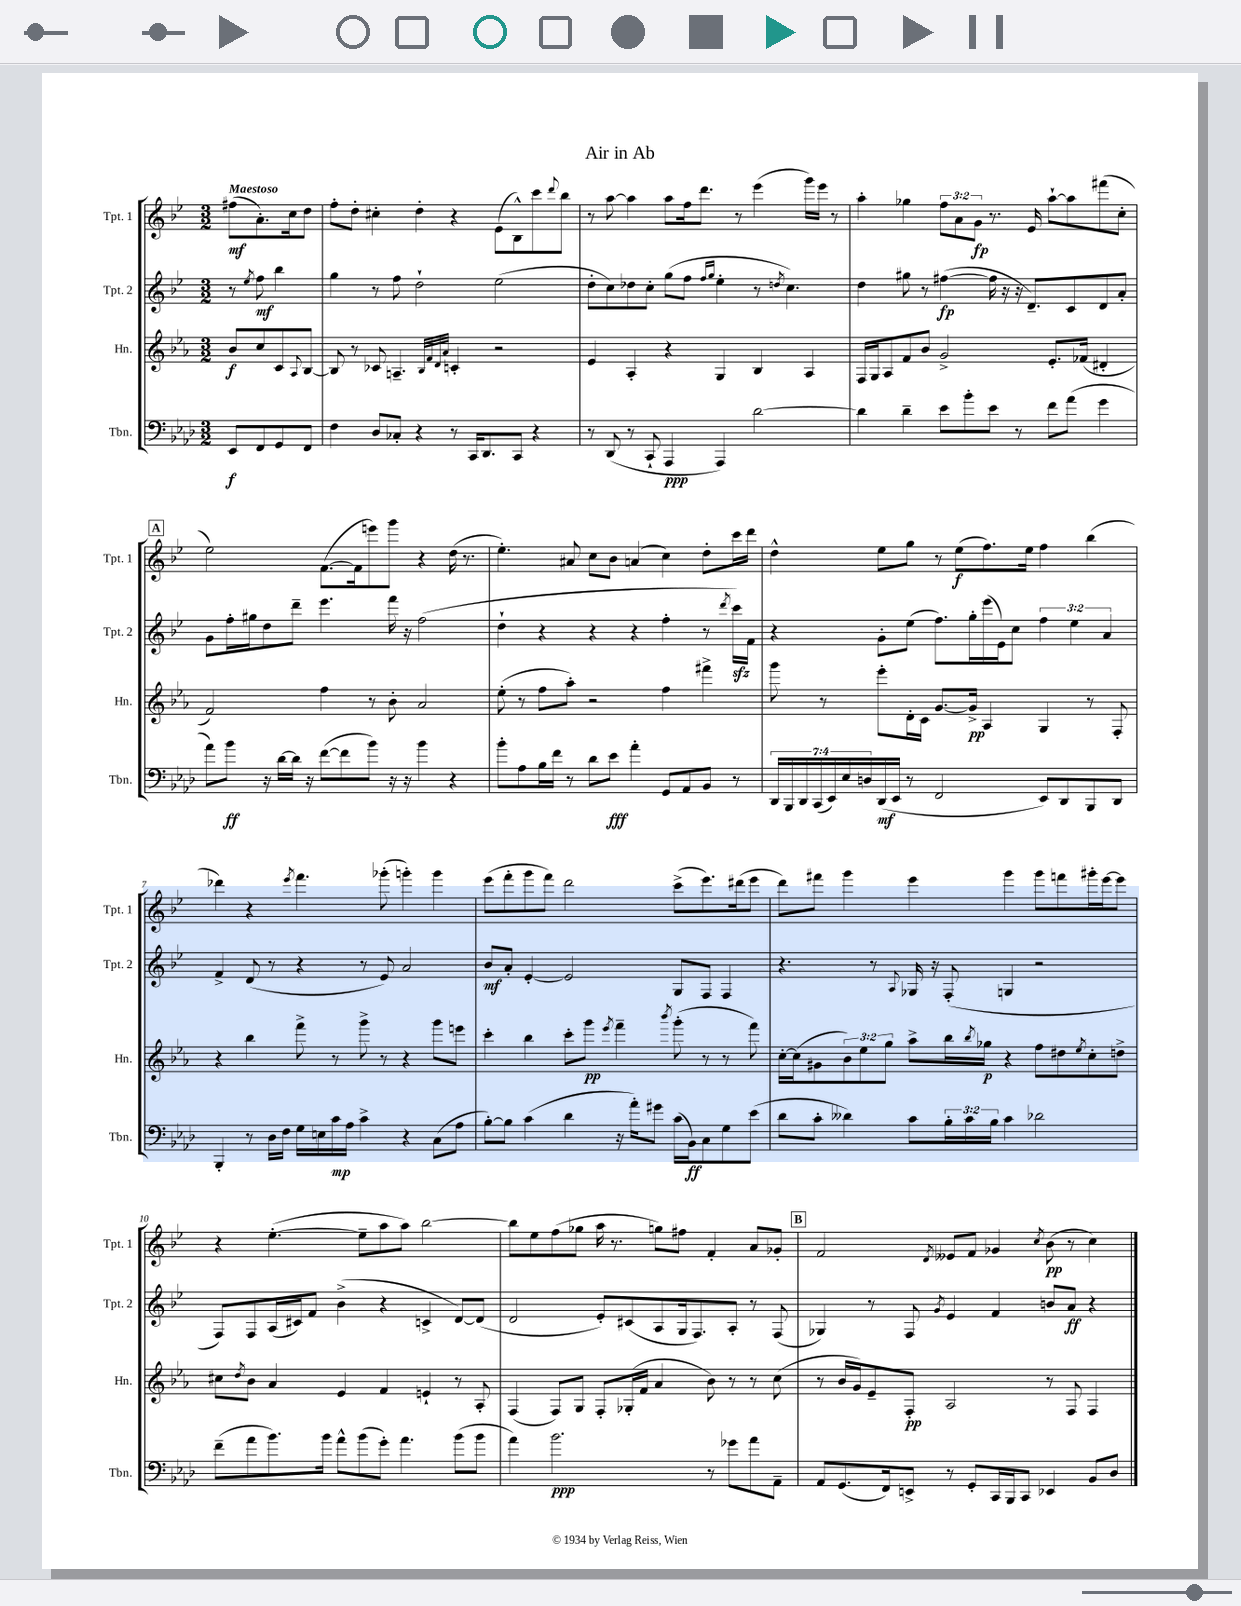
\header { title = "Air in Ab" }
<<
\new StaffGroup <<
\new Staff = "s0" \with { instrumentName = "Tpt. 1" shortInstrumentName = "Tpt. 1" } {
    \clef treble \key bes \major \numericTimeSignature \time 3/2 \override Staff.TupletNumber.text = #tuplet-number::calc-fraction-text \partial 2 \tempo "Maestoso"
    fis''8\mf( a'8.-.) c''16 d''8 |
    f''8-. d''8-. cis''4-. d''4-. r4 ees'8( bes8-^) c'''8 \appoggiatura { d'''8 } bes''8 |
    r8 a''8~ a''4 a''8 f''16 d'''8. r8 ees'''4( g'''16) ees'''16 r8 |
    a''4-. ges''4 \tuplet 3/2 { f''8 a'8 g'8\fp } r8. ees'16 a''8~-! a''8 fis'''8( c''8-. |
    \mark \markup { \box "A" } ees''2) f'8.~( f'16 e'''8) g'''8 r4 d''16( r8. |
    ees''4.-.) ais'8 c''8 bes'8 a'4( c''4) d''8-. c'''16 d'''16 |
    d''4-^ ees''8 g''8 r8 ees''8\f( f''8.) ees''16 f''4 bes''4( |
    des'''4) r4 \acciaccatura { ees'''8 } f'''4. ges'''8-.( g'''4-.) g'''4 |
    ees'''8( f'''8-. g'''8 f'''8) d'''2 c'''8->( ees'''8.) dis'''16( ees'''8 |
    d'''8) fis'''8 g'''4 ees'''4 g'''4 g'''8 f'''8 gis'''16-. ees'''16~ ees'''8 |
    r4 ees''4.~-.( ees''8-- a''8 a''8) bes''2~ |
    bes''8 ees''8 f''8( ges''8 a''16 r8. g''8) fis''8 f'4-. a'8 ges'8-. |
    \mark \markup { \box "B" } f'2 \acciaccatura { d'8 } eeses'8 f'8 ges'4 \acciaccatura { c''8 } bes'8\pp( r8 c''4) \bar "|." |
}
\new Staff = "s1" \with { instrumentName = "Tpt. 2" shortInstrumentName = "Tpt. 2" } {
    \clef treble \key bes \major \numericTimeSignature \time 3/2 \override Staff.TupletNumber.text = #tuplet-number::calc-fraction-text \partial 2
    r8 \acciaccatura { ees''8 } f''8\mf bes''4 |
    g''4 r8 f''8 d''2-! ees''2( |
    d''8-. c''8) des''8 c''8-. g''8( f''8 \grace { f''16 g''16 } ees''4-. r8 \acciaccatura { d''8 } c''4.) |
    d''4 gis''8 r8 fis''4~\fp( fis''16 r16 r16 d'8.--) c'8 d'8 a'8-. |
    \mark \markup { \box "A" } g'8 f''16-. gis''16 d''8 d'''8-- ees'''4. f'''16 r16 f''2( |
    d''4-! r4 r4 r4 f''4-. r8 \acciaccatura { d'''8 } c'''16\sfz) f'16 |
    r4 g'8-. ees''8( f''8.) g''16-. ees'''16( ees'16) c''8 \tuplet 3/2 { f''4 ees''4 a'4 } |
    f'4-> d'8( r8 r4 r8 ees'8) a'2 |
    bes'8\mf a'8-. ees'4~-. ees'2 g8 f8 f4 |
    r4. r8 \appoggiatura { a8 } ges16 r16 f8-.( g4 r2 |
    f8) f8 a16( cis'16) f'8 bes'4->( r4 c'4-> d'8~) d'8( |
    d'2 ees'8-.) cis'8( a8 g16 f8.) a8-. r8 f8( |
    \mark \markup { \box "B" } ges4) r8 f8 \acciaccatura { g'8 } ees'4 f'4 b'8 a'8\ff r4 \bar "|." |
}
\new Staff = "s2" \with { instrumentName = "Hn." shortInstrumentName = "Hn." } {
    \clef treble \key ees \major \numericTimeSignature \time 3/2 \override Staff.TupletNumber.text = #tuplet-number::calc-fraction-text \partial 2
    bes'8\f c''8 c'8 \appoggiatura { aes8 } bes8~ |
    bes8 r8 ces'8 a4.-- \grace { bes32 f'32 d'32 aes'32 } c'4-. r2 |
    ees'4 aes4-. r4 g4 bes4 aes4 |
    f16 g16 aes8 f'8 bes'8 g'2-> ees'8.-. fes'16( dis'4-. |
    \mark \markup { \box "A" } f'2) f''4 r8 bes'8-. aes'2 |
    ees''8-.( r8 f''8 aes''8-.) r2 f''4 fis'''4-> |
    g'''8 r8 ees'''8-. d'16-. c'16 g'8.~ g'16->\pp aes4 g4 r8 f8-. |
    r4 bes''4 f'''8-> r8 g'''8-> r8 r4 g'''8 e'''8 |
    c'''4-. bes''4 c'''8-. g'''8\pp \acciaccatura { ees'''8 } f'''4-- \acciaccatura { bes'''8 } g'''8-.( r8 r8 f'''8) |
    c''16~-. c''16( gis'8 \tuplet 3/2 { bes'8) ees''8 g''8 } aes''8-> bes''16 \acciaccatura { bes''8 } ges''16\p r4 f''8 dis''8 \acciaccatura { ees''8 } c''8-. d''8-> |
    cis''8 \acciaccatura { d''8 } bes'8 aes'4 ees'4 f'4 e'4-! r8 aes8-. |
    f4( f8) g8 f8-. ges16-.( f'16 aes'4 bes'8) r8 r8 c''8( |
    \mark \markup { \box "B" } r8 bes'16 g'16) ees'8-- f8-.\pp aes2 r8 f8 f4 \bar "|." |
}
\new Staff = "s3" \with { instrumentName = "Tbn." shortInstrumentName = "Tbn." } {
    \clef bass \key aes \major \numericTimeSignature \time 3/2 \override Staff.TupletNumber.text = #tuplet-number::calc-fraction-text \partial 2
    ees,8\f f,8 g,8 f,8 |
    f4 des8 ces8-. r4 r8 c,16 des,8. c,8 r4 |
    r8 des,8( r8 c,8-! aes,,4\ppp aes,,4) des'2~ |
    des'4 des'4-- ees'8 bes'8-. ees'8 r8 f'8 aes'8( g'4 |
    \mark \markup { \box "A" } aes'8) bes'8\ff r16 des'16~ des'16 r16 f'8~( f'8 bes'8) r16 r16 bes'4 r4 |
    bes'8-. aes8 bes16 f'16 r8 des'8 ees'8\fff aes'4-. g,8 aes,8 bes,8 r8 |
    \tuplet 7/4 { des,16 bes,,16 des,16 c,16( ees,16) ees16 d16 } des,16\mf( ees,16 r8 f,2 ees,8) des,8 bes,,8 des,8 |
    bes,,4-. r8 des16 f16 g16 e16 c'16\mp aes16 c'4-> r4 c8( aes8 |
    bes8~-.) bes8 c'4( des'4 r16 aes'16-.) gis'8 c'16( bes,16\ff) c8 g8 ees'8( |
    des'8 c'8-. deses'4) c'8 \tuplet 3/2 { bes16-. c'16 bes16 } c'4 des'2 |
    f'8--( aes'8 bes'8.) bes'16 aes'8-^ bes'8( g'8-.) aes'4. bes'8( bes'8 |
    aes'4) bes'2.\ppp r8 ges'8 aes'8 aes,8-- |
    \mark \markup { \box "B" } aes,8 g,8.( f,16) e,8-> r8 g,8-. c,16 bes,,16 c,8 ees,4 bes,8 des8 \bar "|." |
}
>>
>>
